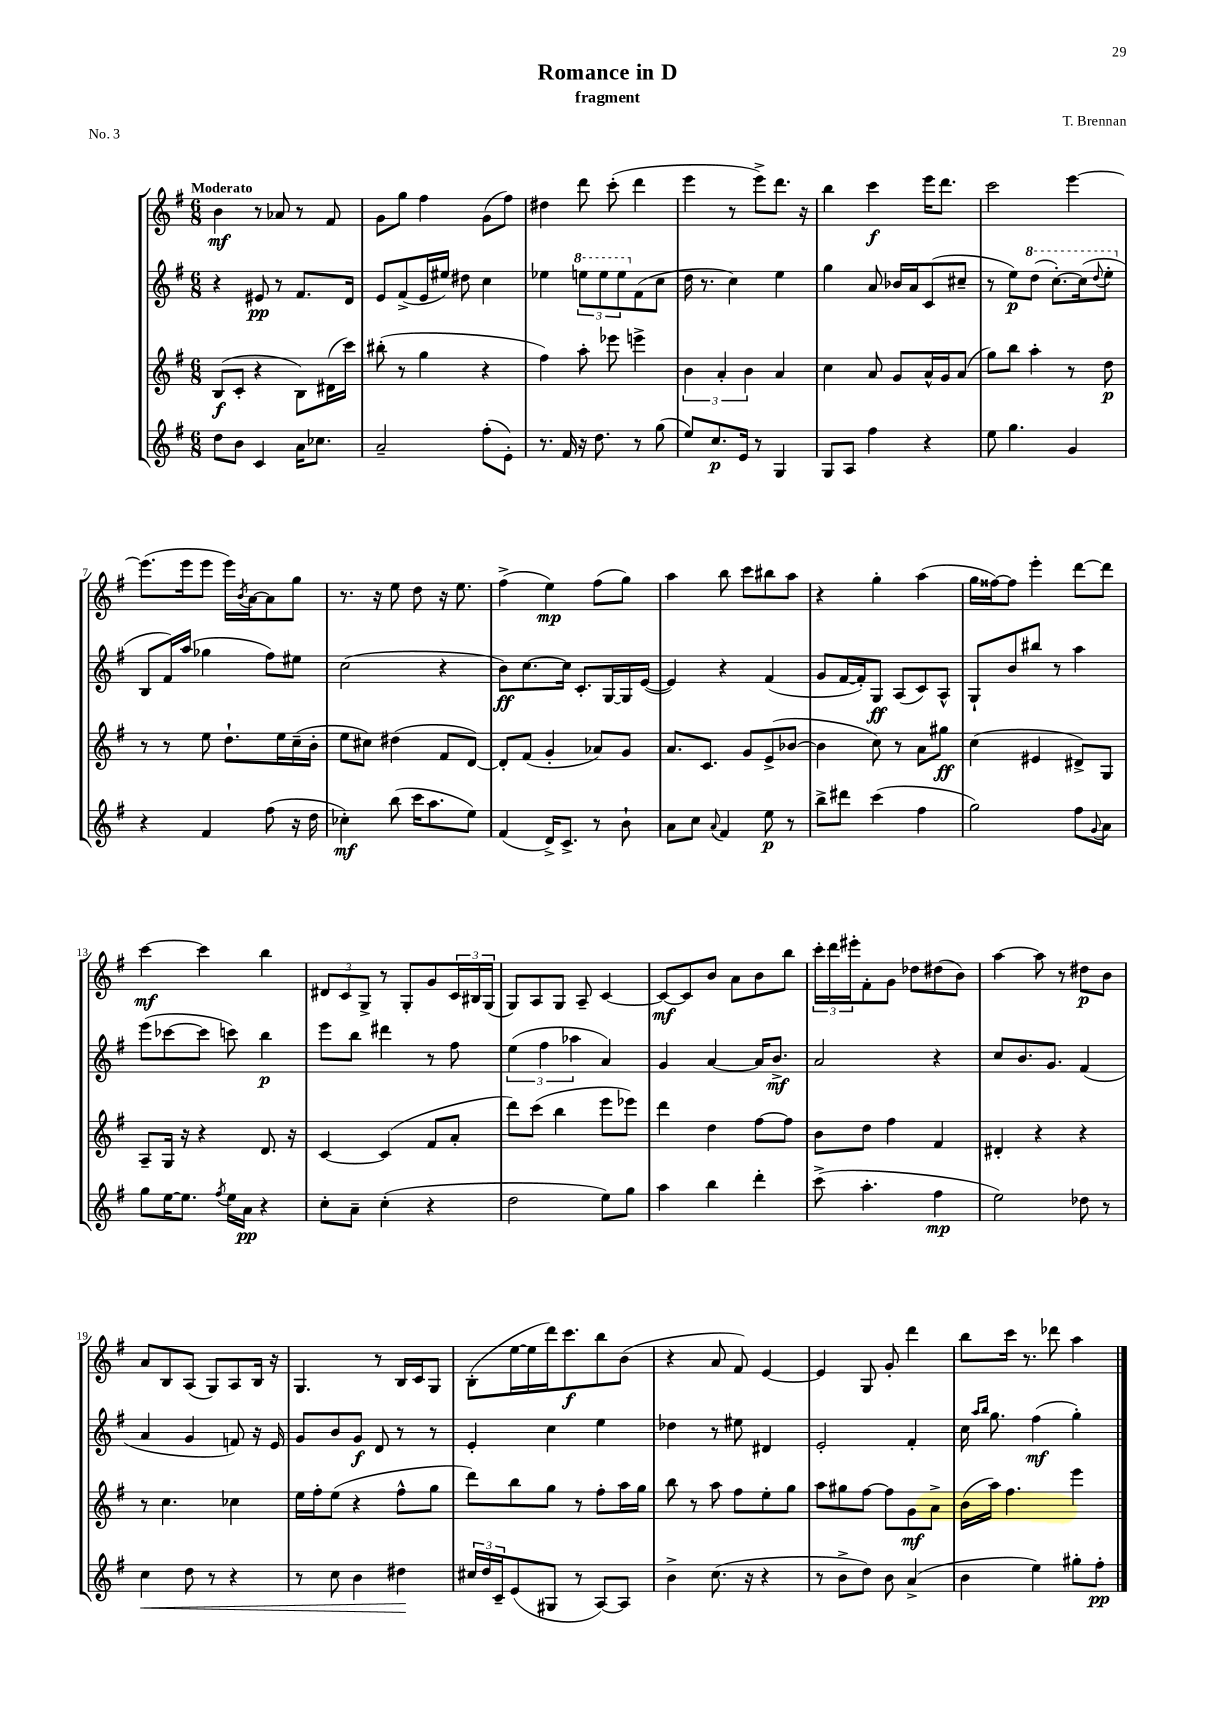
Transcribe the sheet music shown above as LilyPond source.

\header { title = "Romance in D" composer = "T. Brennan" subtitle = "fragment" piece = "No. 3" }
<<
\new StaffGroup <<
\new Staff = "s0" {
    \clef treble \key g \major \numericTimeSignature \time 6/8 \tempo "Moderato"
    b'4\mf r8 aes'8 r8 fis'8 |
    g'8 g''8 fis''4 g'8( fis''8) |
    dis''4 d'''8 c'''8-.( d'''4 |
    e'''4 r8 e'''8->) d'''8. r16 |
    b''4 c'''4\f e'''16 d'''8. |
    c'''2 e'''4~ |
    e'''8.( e'''16 e'''8 e'''16) \acciaccatura { b'8 } a'16~ a'8 g''8 |
    r8. r16 e''8 d''8 r16 e''8. |
    fis''4->( e''4\mp) fis''8( g''8) |
    a''4 b''8 c'''8 bis''8 a''8 |
    r4 g''4-. a''4( |
    g''16 fisis''16~) fisis''8 e'''4-. d'''8~ d'''8 |
    c'''4~\mf c'''4 b''4 |
    \tuplet 3/2 { dis'8 c'8 g8-> } r8 g8-. g'8 \tuplet 3/2 { c'16 bis16 g16( } |
    g8) a8 g8 a8-- c'4~ |
    c'8~\mf c'8 b'8 a'8 b'8 b''8 |
    \tuplet 3/2 { c'''16-. d'''16 eis'''16-. } fis'8-. g'8 des''8 dis''8( b'8) |
    a''4~ a''8 r8 dis''8\p b'8 |
    a'8 b8 a8( g8) a8 b16 r16 |
    g4. r8 b16 c'16 g8 |
    b8-.( e''16~ e''16 d'''16) c'''8.\f b''8 b'8( |
    r4 a'8 fis'8) e'4~ |
    e'4 g8 g'8-. d'''4 |
    b''8 c'''16 r8. des'''8 a''4 \bar "|." |
}
\new Staff = "s1" {
    \clef treble \key g \major \numericTimeSignature \time 6/8
    r4 eis'8\pp r8 fis'8. d'16 |
    e'8 fis'8->( e'16 eis''16) dis''8 c''4 |
    ees''4 \tuplet 3/2 { \ottava #1 e'''!8 e'''8 e'''8 \ottava #0 } fis'8( c''8 |
    d''16 r8. c''4) e''4 |
    g''4 a'8 bes'16 a'16 c'8( cis''8-- |
    r8 e''8\p) \ottava #1 d'''8( c'''8.~-.) c'''16( \appoggiatura { d'''8 } e'''8-. \ottava #0 |
    b8 fis'16) a''16( ges''4 fis''8) eis''8 |
    c''2( r4 |
    b'8\ff) c''8.~ c''16 c'8.-. g16~ g16 e'16~( |
    e'4) r4 fis'4( |
    g'8 fis'16~ fis'16-.) g8\ff a8( c'8) a8-^ |
    g8-! b'8 bis''8 r8 a''4 |
    e'''8( ces'''8~ ces'''8 c'''8) b''4\p |
    e'''8 b''8 dis'''4 r8 fis''8 |
    \tuplet 3/2 { e''4( fis''4 aes''4 } a'4) |
    g'4 a'4~ a'16 b'8.->\mf |
    a'2 r4 |
    c''8 b'8. g'8. fis'4( |
    a'4 g'4 f'8) r16 e'16 |
    g'8 b'8 g'8\f d'8 r8 r8 |
    e'4-. c''4 e''4 |
    des''4 r8 eis''8 dis'4 |
    e'2-. fis'4-. |
    c''16 \grace { a''16 b''16 } g''8. fis''4\mf( g''4-.) \bar "|." |
}
\new Staff = "s2" {
    \clef treble \key g \major \numericTimeSignature \time 6/8
    b8\f( c'8-. r4 b8) dis'16( c'''16) |
    bis''8-.( r8 g''4 r4 |
    fis''4) a''8-. ees'''8 e'''4-> |
    \tuplet 3/2 { b'4 a'4-. b'4 } a'4 |
    c''4 a'8 g'8 a'16-^ g'16 a'8( |
    g''8) b''8 a''4-. r8 d''8\p |
    r8 r8 e''8 d''8.-! e''16 c''16--( b'16-. |
    e''8 cis''8) dis''4( fis'8 d'8~) |
    d'8-. fis'8( g'4-. aes'8) g'8 |
    a'8. c'8. g'8 e'8->( bes'8~ |
    bes'4 c''8) r8 a'8 gis''8\ff |
    c''4( eis'4 dis'8->) g8 |
    a8-- g16 r16 r4 d'8. r16 |
    c'4~ c'4( fis'8 a'8-. |
    d'''8) c'''8( b''4 e'''8 ees'''8) |
    d'''4 d''4 fis''8~ fis''8 |
    b'8 d''8 fis''4 fis'4 |
    dis'4-. r4 r4 |
    r8 c''4. ces''4 |
    e''16 fis''16-. e''8( r4 fis''8-^ g''8 |
    d'''8) b''8 g''8 r8 fis''8-. a''16 g''16 |
    b''8 r8 a''8 fis''8 e''8-. g''8 |
    a''8 gis''8 fis''8~ fis''8 g'8\mf a'8-> |
    b'16( a''16) fis''4. e'''4 \bar "|." |
}
\new Staff = "s3" {
    \clef treble \key g \major \numericTimeSignature \time 6/8
    d''8 b'8 c'4 a'16 ces''8. |
    a'2-- fis''8-.( e'8-.) |
    r8. fis'16 r16 d''8. r8 g''8( |
    e''8) c''8.\p e'16 r8 g4 |
    g8 a8 fis''4 r4 |
    e''8 g''4. g'4 |
    r4 fis'4 fis''8( r16 d''16 |
    ces''4-.\mf) b''8( c'''16 a''8. e''8) |
    fis'4( d'16->) c'8.-> r8 b'8-! |
    a'8 c''8 \appoggiatura { a'8 } fis'4 e''8\p r8 |
    b''8-> dis'''8 c'''4( fis''4 |
    g''2) fis''8 \appoggiatura { g'8 } a'8 |
    g''8 e''16~ e''8. \acciaccatura { fis''8 } e''16 a'16\pp r4 |
    c''8-. a'8-- c''4-.( r4 |
    d''2 e''8) g''8 |
    a''4 b''4 d'''4-. |
    c'''8->( a''4.-. fis''4\mp |
    e''2) des''8 r8 |
    c''4\< d''8 r8 r4 |
    r8 c''8 b'4 dis''4\! |
    \tuplet 3/2 { cis''16 d''16 c'16-- } e'8( gis8 r8 a8~) a8 |
    b'4-> c''8.( r16 r4 |
    r8 b'8-> d''8) b'8 a'4->( |
    b'4 e''4) gis''8-. fis''8-.\pp \bar "|." |
}
>>
>>
